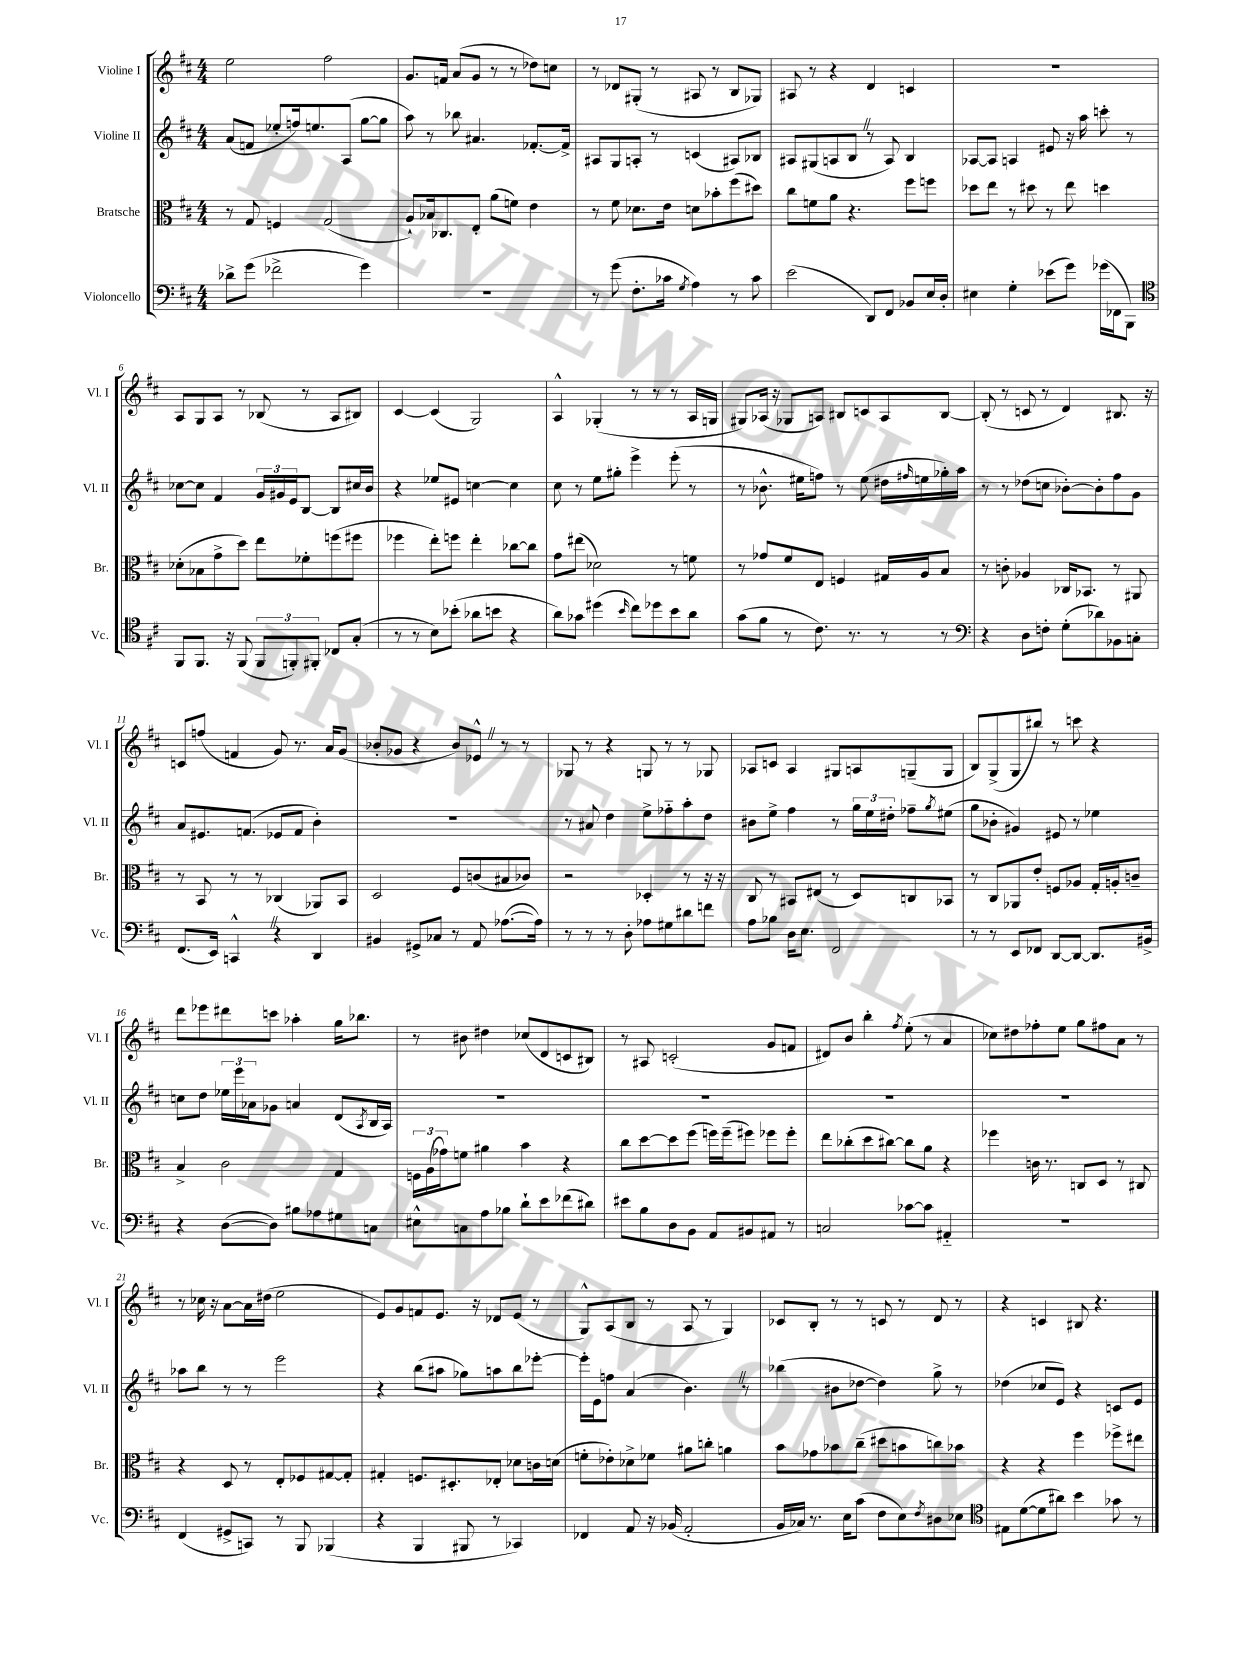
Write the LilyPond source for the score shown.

<<
\new StaffGroup <<
\new Staff = "s0" \with { instrumentName = "Violine I" shortInstrumentName = "Vl. I" } {
    \clef treble \key d \major \numericTimeSignature \time 4/4
    e''2 fis''2 |
    g'8. f'16 a'8( g'8 r8 r8 des''8) c''8 |
    r8 des'8 gis8-.( r8 ais8 r8 b8 ges8) |
    ais8 r8 r4 d'4 c'4 |
    R1 |
    a8 g8 a8 r8 bes8( r8 a8 bis8) |
    cis'4~ cis'4( g2) |
    a4-^ ges4-.( r8 r8 r8 a16 g16 |
    gis8) aes16( r16 ges8 a8) bis8 c'8 a8 bis8~ |
    bis8-.( r8 c'8 r8 d'4) bis8. r16 |
    c'8 f''8( f'4 g'8) r8. a'16 g'8( |
    bes'8-. ges'8 r4 bes'8) ees'8-^ \once \override BreathingSign.text = \markup { \musicglyph "scripts.caesura.straight" } \breathe r8 r8 |
    ges8 r8 r4 g8 r8 r8 ges8 |
    aes8 c'8 aes4 gis8 a8 g8--( g8 |
    b8) g8->( g8 bis''8) r8 c'''8 r4 |
    d'''8 ees'''8 dis'''8 c'''8 aes''4-. g''16 bes''8. |
    r8 bis'8 dis''4 ces''8( d'8 c'8 bis8) |
    r8 ais8 c'2-.( g'8 f'8 |
    dis'8) b'8 b''4-. \acciaccatura { fis''8 } e''8-.( r8 a'4 |
    ces''8) dis''8 fes''8-. e''8 g''8 fis''8 a'8 r8 |
    r8 ces''16 r16 a'8~ a'16 dis''16( e''2 |
    e'8) g'8 f'8 e'8. r16 des'8 e'8( r8 |
    g8-^) a8( b8 r8 a8 r8 g4) |
    ces'8 b8-. r8 r8 c'8 r8 d'8 r8 |
    r4 c'4 bis8 r4. \bar "|." |
}
\new Staff = "s1" \with { instrumentName = "Violine II" shortInstrumentName = "Vl. II" } {
    \clef treble \key d \major \numericTimeSignature \time 4/4
    a'8( f'8 ees''8-. f''16) e''8. a8( g''8~ g''8 |
    a''8) r8 bes''8 ais'4. fes'8.~-. fes'16-> |
    ais8 g8 a8-. r8 c'4( ais8) bes8 |
    ais8 gis8( a8 b8 \once \override BreathingSign.text = \markup { \musicglyph "scripts.caesura.straight" } \breathe r8 a8) b4 |
    aes8~ aes8 a4 eis'8 r16 a''16 c'''8-. r8 |
    ces''8~ ces''8 fis'4 \tuplet 3/2 { g'16 gis'16 e'16 } b8~ b8 cis''16 b'16 |
    r4 ees''8 eis'8 c''4~ c''4 |
    cis''8 r8 e''8 gis''8-. e'''4-> e'''8-.( r8 |
    r8 bes'8.-^ eis''16 f''8) r8 eis''8( dis''16 \grace { fis''16 } e''16 ges''16-.) a''16 |
    r8 r8 des''8( c''8 bes'8~-.) bes'8-. fis''8 g'8 |
    a'8 eis'8. f'8.( ees'8 f'8 b'4-.) |
    R1 |
    r8 ais'8 d''4 e''8-> fes''8-_ a''8-. d''8 |
    bis'8 e''8-> fis''4 r8 \tuplet 3/2 { g''16 e''16 dis''16-. } fes''8-- \acciaccatura { g''8 } eis''8( |
    g''8 bes'8-. gis'4) eis'8 r8 ees''4 |
    c''8 d''8 \tuplet 3/2 { ees''16 e'''16 aes'16 } ges'8 a'4 d'8( \acciaccatura { a8 } b16 a16) |
    R1 |
    R1 |
    R1 |
    R1 |
    aes''8 b''8 r8 r8 e'''2 |
    r4 b''8( ais''8 ges''8) a''8 b''8 ees'''8~-. |
    ees'''16-. e'16 f''8 a'4( b'4.) \once \override BreathingSign.text = \markup { \musicglyph "scripts.caesura.straight" } \breathe r8 |
    bes''4( bis'8 des''8~ des''4) g''8-> r8 |
    des''4( ces''8 e'8) r4 c'8 e'8 \bar "|." |
}
\new Staff = "s2" \with { instrumentName = "Bratsche" shortInstrumentName = "Br." } {
    \clef alto \key d \major \numericTimeSignature \time 4/4
    r8 g8 f4 g2( |
    a8-!) bes16 ces8. e8-. a'8( f'8) e'4 |
    r8 fis'8 des'8. e'16 d'8 bes'8-. fis''8( dis''8) |
    cis''8 f'8 a'8 r4. fis''8 f''8 |
    des''8 e''8 r8 dis''8 r8 e''8 d''4 |
    des'8-.( bes8 g'8-> d''8) e''8 fes'8-. f''8( fis''8 |
    fes''4 e''8-.) f''8 e''4-. ces''8~ ces''8 |
    g'8 eis''8( des'2) r8 f'8 |
    r8 ges'8 fis'8 e8 f4 gis16 a16 b8 |
    r8 c'8-. aes4 ces16 bes,8. r8 ais,8 |
    r8 b,8 r8 r8 ces4( aes,8) b,8 |
    d2 fis8 c'8( bis8 ces'8) |
    r2 des4-. r8 r16 r16 |
    cis8 r8 bis,8 eis8( r8 d8) c8 bes,8 |
    r8 cis8 aes,8 e'8-. f8 aes8 g16-. a16-. c'8-- |
    b4-> cis'2 g4 |
    \tuplet 3/2 { f16 a16( ges'16) } f'8 ais'4 b'4 r4 |
    cis''8 d''8~ d''8 fis''8( f''16) f''16--( fis''8) fes''8 fes''8-. |
    e''8 ces''8-.( d''8 cis''8~) cis''8 a'8 r4 |
    fes''4 c'16 r8. c8 d8 r8 cis8 |
    r4 d8 r8 e8-. fes8 gis8~ gis8-. |
    gis4-. f8. dis8.-. ees8-. des'8 c'16 d'16( |
    f'8-. ees'8-.) des'8-> fes'8 ais'8 c''8-. a'4 |
    b'8 ges'8 bes'8 cis''8--( dis''8 b'8 c''8) bes'8 |
    r4 r4 fis''4 fes''8-> eis''8 \bar "|." |
}
\new Staff = "s3" \with { instrumentName = "Violoncello" shortInstrumentName = "Vc." } {
    \clef bass \key d \major \numericTimeSignature \time 4/4
    des'8-> g'8( fes'2-> g'4) |
    r1 |
    r8 g'8( fis8.-. ces'16 \acciaccatura { g8 } a4) r8 ces'8 |
    e'2( d,8) fis,8 bes,8 e16 d16-. |
    eis4 g4-. ees'8( g'8) ges'16( fes,16 b,,8) |
    \clef tenor fis,8 fis,8. r16 fis,8( \tuplet 3/2 { fis,8 f,8-.) fis,8-. } ces8 g8-.( |
    r8 r8 b8) bes'8-.( aes'8 b'8 r4 |
    a'8) ges'8 dis''4( \grace { b'16 } cis''8) des''8 b'8 a'8 |
    g'8( fis'8 r8 cis'8.) r8. r8 r8 |
    \clef bass r4 d8 f8-. g8-.( des'8) bes,8 c8-. |
    fis,8.( e,16) c,4-^ \once \override BreathingSign.text = \markup { \musicglyph "scripts.caesura.straight" } \breathe r4 d,4 |
    bis,4 gis,8-> ces8 r8 a,8 aes8.~( aes16) |
    r8 r8 r8 d8-. aes8 gis8 dis'8 f'8 |
    a8 bes8 d16 e8. fis,2 |
    r8 r8 e,8 fes,8 d,8~ d,8~ d,8. bis,16-> |
    r4 d8~( d8) bis8 aes8 gis8 c8 |
    eis8-^ c8 a8 bes8 d'8-! e'8 fes'8( dis'8) |
    eis'8 b8 d8 b,8 a,8 bis,8 ais,8 r8 |
    c2 ces'8~ ces'8 ais,4-_ |
    r1 |
    fis,4( gis,8-> c,8) r8 b,,8 bes,,4( |
    r4 b,,4 bis,,8 r8 ces,4) |
    fes,4 a,8 r16 bes,16( a,2-. |
    b,16 ces16) r8. e16 cis'8( fis8 e8) \acciaccatura { fis8 } dis8 ees8 |
    \clef tenor eis8 d'8~( d'8 ais'8) b'4 ges'8 r8 \bar "|." |
}
>>
>>
